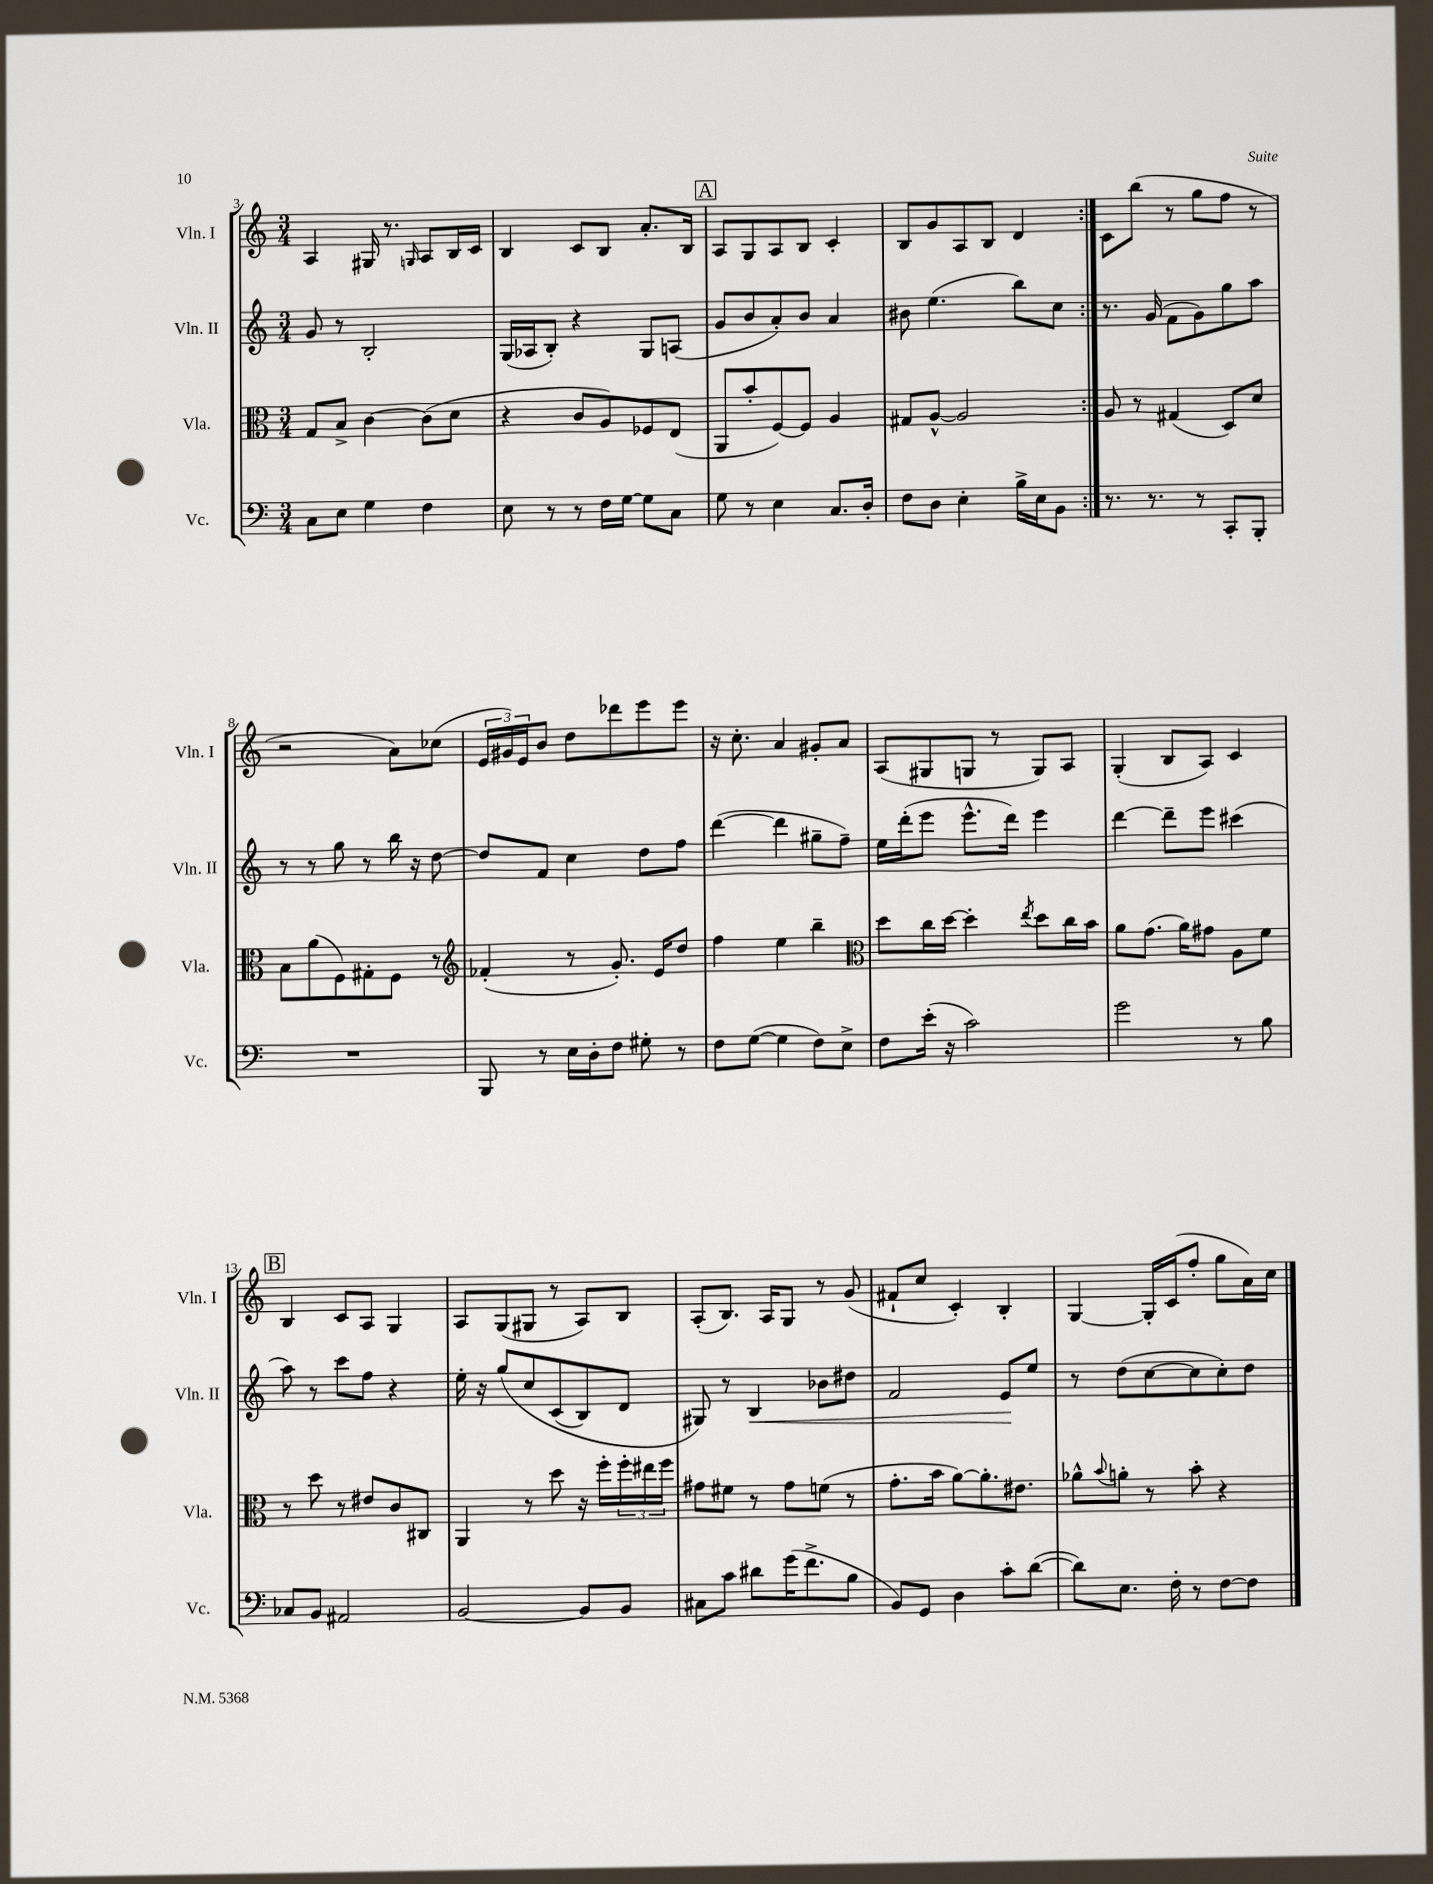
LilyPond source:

<<
\new StaffGroup <<
\new Staff = "s0" \with { instrumentName = "Vln. I" shortInstrumentName = "Vln. I" } {
    \clef treble \key c \major \numericTimeSignature \time 3/4
    \repeat volta 2 { a4 gis16 r8. \grace { g16 } a8 b16 c'16 |
    b4 c'8 b8 a'8.-. b16 |
    \mark \markup { \box "A" } a8 g8 a8 b8 c'4-. |
    b8 g'8 a8 b8 d'4 | }
    c'8 b''8( r8 g''8 f''8 r8 |
    r2 a'8) ces''8( |
    \tuplet 3/2 { e'16 gis'16) e'16 } b'8 d''8 des'''8 e'''8 e'''8 |
    r16 c''8.-. a'4 gis'8-. a'8 |
    a8( gis8 g8 r8 g8) a8 |
    g4-.( b8 a8) c'4 |
    \mark \markup { \box "B" } b4 c'8 a8 g4 |
    a8 g8( gis8 r8 a8) b8 |
    a8-.( b8.) a16 g8 r8 g'8( |
    fis'8-! c''8 c'4-.) b4-. |
    g4~ g16-. c'16( f''8-. g''8 a'16) c''16 \bar "|." |
}
\new Staff = "s1" \with { instrumentName = "Vln. II" shortInstrumentName = "Vln. II" } {
    \clef treble \key c \major \numericTimeSignature \time 3/4
    \repeat volta 2 { g'8 r8 b2-. |
    g16( aes16 b8-.) r4 g8 a8( |
    \mark \markup { \box "A" } g'8 b'8 a'8-.) b'8 a'4 |
    bis'8 e''4.( b''8) c''8 | }
    r8. g'16( f'8 g'8) g''8 a''8 |
    r8 r8 g''8 r8 b''16 r16 d''8~ |
    d''8 f'8 c''4 d''8 f''8 |
    d'''4~( d'''4 gis''8-- f''8--) |
    e''16 d'''16-.( e'''8 e'''8.-^ d'''16) e'''4 |
    d'''4~ d'''8-- e'''8 cis'''4( |
    \mark \markup { \box "B" } a''8) r8 c'''8 f''8 r4 |
    e''16-. r16 g''8\( c''8 c'8( b8) d'8 |
    gis8\) r8 b4\< bes'8 dis''8 |
    f'2 e'8\! e''8 |
    r8 d''8( c''8~ c''8 c''8-.) d''8 \bar "|." |
}
\new Staff = "s2" \with { instrumentName = "Vla." shortInstrumentName = "Vla." } {
    \clef alto \key c \major \numericTimeSignature \time 3/4
    \repeat volta 2 { g8 b8-> c'4~ c'8( d'8 |
    r4 c'8 a8) fes8 e8( |
    \mark \markup { \box "A" } a,8 b'8-. f8~) f8 a4 |
    gis8 a8~-^ a2 | }
    a8 r8 gis4( d8) d'8 |
    b8 a'8( f8) gis8-. f8 r8 |
    \clef treble fes'4-.( r8 g'8.-.) e'16 d''8 |
    f''4 e''4 b''4-- |
    \clef alto d''8 c''16 d''16~ d''4-. \acciaccatura { e''8 } d''8 c''16 b'16 |
    a'8 g'8.( a'16) gis'8 a8 f'8 |
    \mark \markup { \box "B" } r8 d''8 r8 eis'8 c'8 cis8 |
    a,4 r8 d''8 r16 f''16-. \tuplet 3/2 { f''16-. eis''16 f''16 } |
    gis'8 fis'8 r8 gis'8 f'8( r8 |
    g'8.-. b'16 a'8~) a'8.-. eis'8. |
    aes'8-^ \appoggiatura { b'8 } a'8-. r8 b'8-. r4 \bar "|." |
}
\new Staff = "s3" \with { instrumentName = "Vc." shortInstrumentName = "Vc." } {
    \clef bass \key c \major \numericTimeSignature \time 3/4
    \repeat volta 2 { c8 e8 g4 f4 |
    e8 r8 r8 f16 g16~ g8 c8 |
    \mark \markup { \box "A" } g8 r8 e4 c8. d16-. |
    f8 d8 e4-. b16-> e16 b,8 | }
    r8. r8. r8 c,8-. b,,8-. |
    R2. |
    b,,8 r8 e16 d16-. f8 gis8-. r8 |
    f8 g8~( g4 f8) e8-> |
    f8 e'16-.( r16 c'2) |
    g'2 r8 b8 |
    \mark \markup { \box "B" } ces8 b,8 ais,2 |
    b,2~ b,8 b,8 |
    cis8 c'8 dis'8 g'16( f'8.-> b8 |
    b,8) g,8 d4 c'8-. d'8~( |
    d'8) e8. f16-. r8 f8~ f8 \bar "|." |
}
>>
>>
\layout { \context { \Score currentBarNumber = #3 } }
